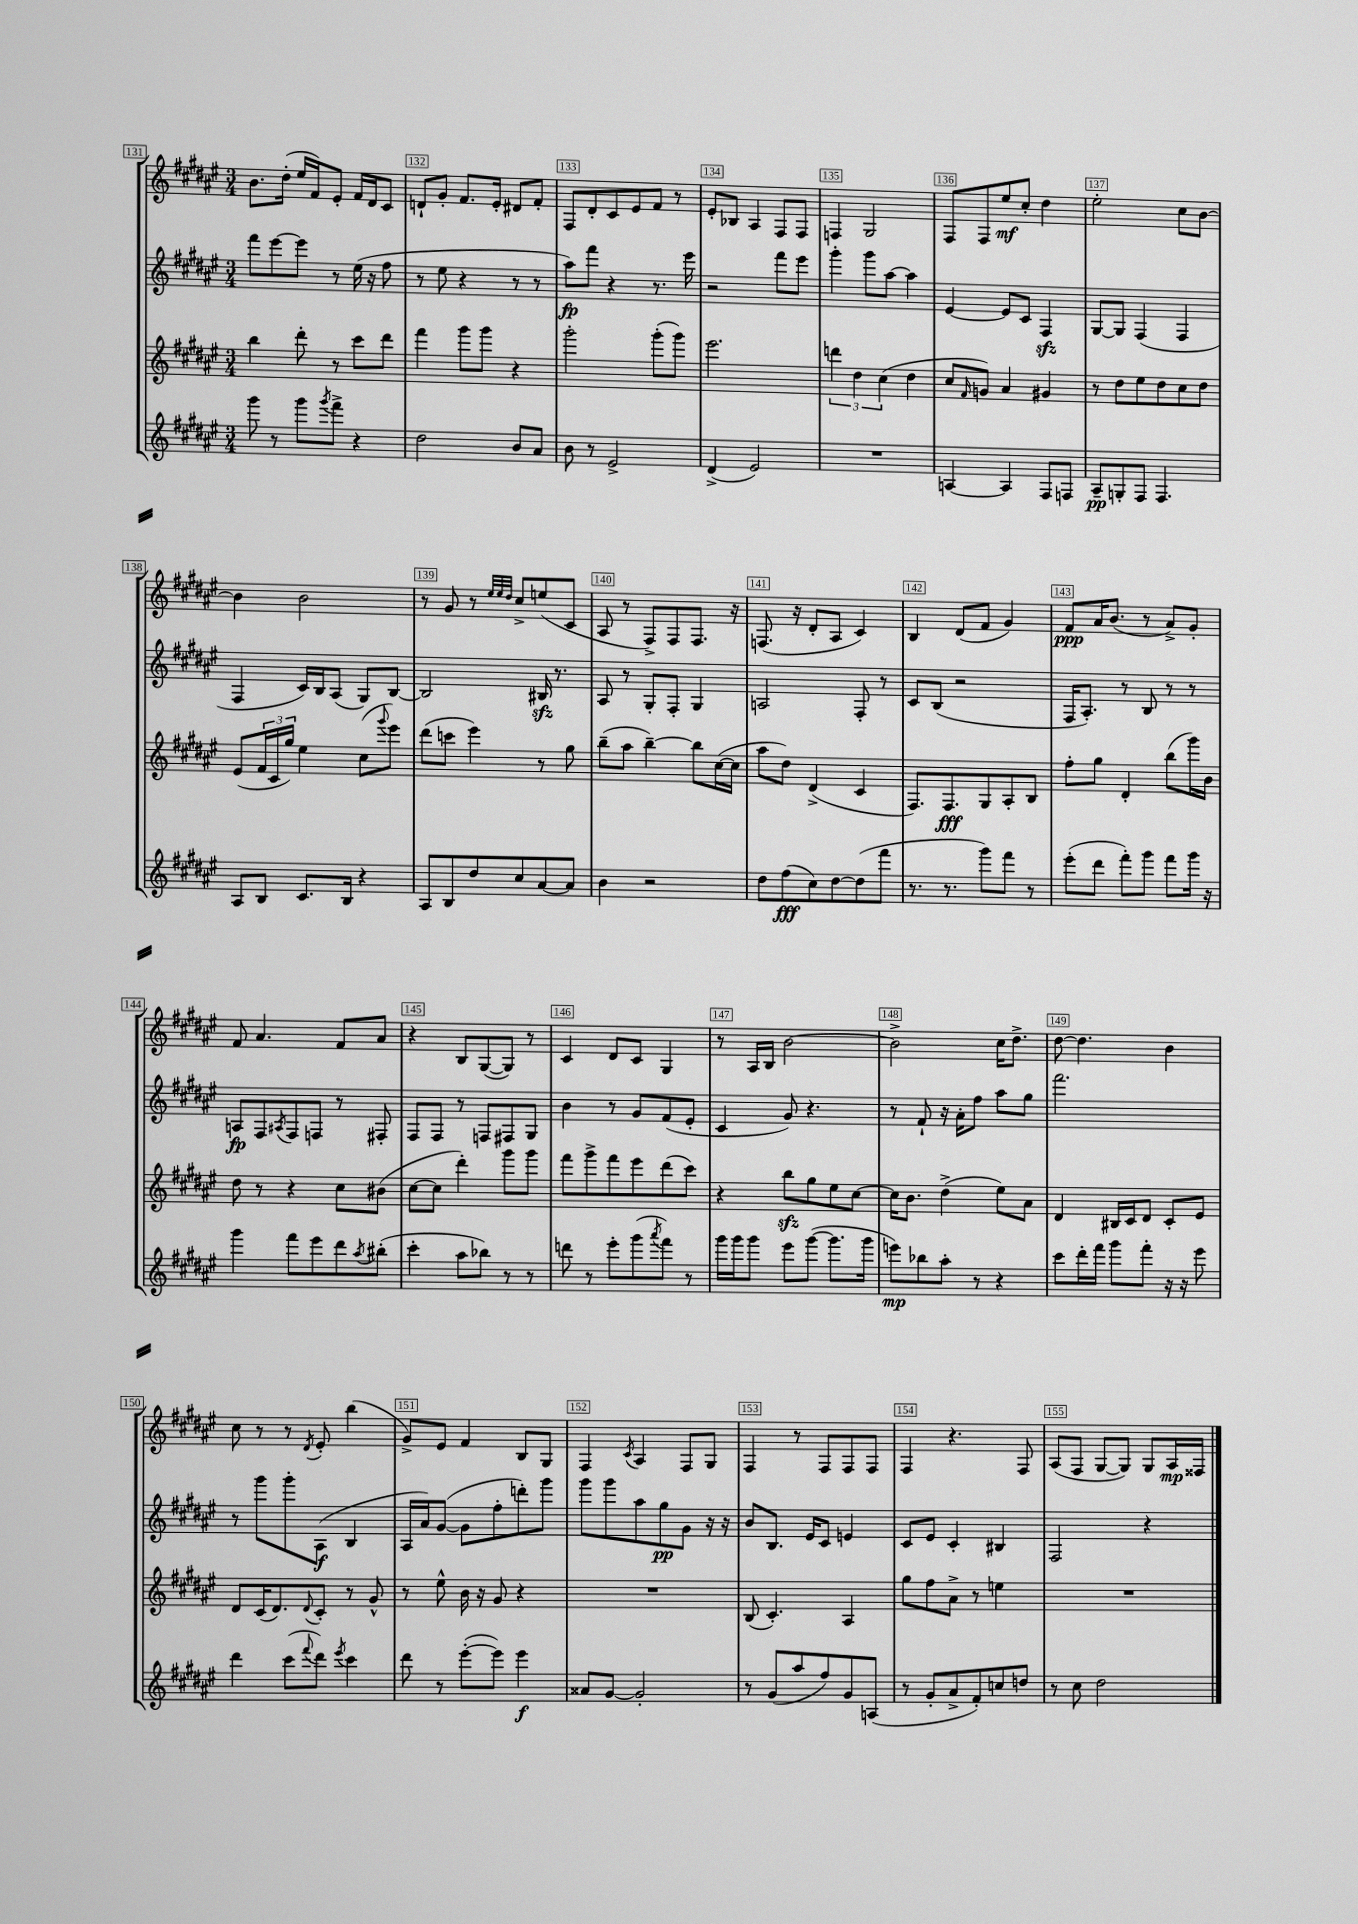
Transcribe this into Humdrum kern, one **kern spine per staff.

**kern	**dynam	**kern	**dynam	**kern	**dynam	**kern	**dynam
*part4	*part4	*part3	*part3	*part2	*part2	*part1	*part1
*staff4	*staff4	*staff3	*staff3	*staff2	*staff2	*staff1	*staff1
*clefG2	*	*clefG2	*	*clefG2	*	*clefG2	*
*k[f#c#g#d#a#e#]	*	*k[f#c#g#d#a#e#]	*	*k[f#c#g#d#a#e#]	*	*k[f#c#g#d#a#e#]	*
*M3/4	*	*M3/4	*	*M3/4	*	*M3/4	*
=131	=131	=131	=131	=131	=131	=131	=131
8ggg#\	.	4bb\	.	8fff#\L	.	8.b\L	.
8r	.	.	.	[8eee#\	.	.	.
.	.	.	.	.	.	(16dd#'\Jk	.
8ggg#\L	.	8ddd#'\	.	8eee#\J]	.	16ee#/LL	.
.	.	.	.	.	.	16f#/J)	.
8qggg#/	.	.	.	.	.	.	.
8fff#^\J	.	8r	.	8r	.	8e#'/J	.
4r	.	8ccc#\L	.	(16ee#\	.	16f#/LL	.
.	.	.	.	16r	.	16d#/J	.
.	.	8ddd#\J	.	8ff#\	.	8c#/J	.
=132	=132	=132	=132	=132	=132	=132	=132
2dd#\	.	4fff#\	.	8r	.	8dn`/L	.
.	.	.	.	8ee#\	.	8g#'/J	.
.	.	8ggg#\L	.	4r	.	8.f#/L	.
.	.	8ggg#\J	.	.	.	.	.
.	.	.	.	.	.	16e#'/Jk	.
8b/L	.	4r	.	8r	.	8d#X/L	.
8a#/J	.	.	.	8r	.	8f#'/J	.
=133	=133	=133	=133	=133	=133	=133	=133
8b\	.	2ggg#'\	.	8aa#\L)	fp	8F#/L	.
8r	.	.	.	8fff#\J	.	8d#'/	.
2e#^/	.	.	.	4r	.	8c#/	.
.	.	.	.	.	.	8e#/	.
.	.	(8ggg#'\L	.	8.r	.	8f#/J	.
.	.	8ggg#\J)	.	.	.	8r	.
.	.	.	.	16eee#\	.	.	.
=134	=134	=134	=134	=134	=134	=134	=134
(4d#^/	.	2.eee#\	.	2r	.	8e#'/L	.
.	.	.	.	.	.	8B-X/J	.
2e#/)	.	.	.	.	.	4A#/	.
.	.	.	.	8fff#\L	.	8F#/L	.
.	.	.	.	8eee#\J	.	8F#/J	.
=135	=135	=135	=135	=135	=135	=135	=135
2.r	.	6dddn\	.	4ggg#'\	.	4Fn/	.
.	.	6dd#\	.	.	.	.	.
.	.	.	.	8ggg#\L	.	2G#/	.
.	.	(6cc#\	.	.	.	.	.
.	.	.	.	[8aa#\J	.	.	.
.	.	4dd#\	.	4aa#\]	.	.	.
=136	=136	=136	=136	=136	=136	=136	=136
[4An/	.	8cc#/L	.	[4e#/	.	8F#/L	.
.	.	16qqf#/	.	.	.	.	.
.	.	8gn/J)	.	.	.	8F#/	.
4A/]	.	4a#/	.	8e#/L]	.	8ee#/	mf
.	.	.	.	8c#/J	.	8cc#'/J	.
8F#/L	.	4g#X/	.	4F#zz/	.	4dd#\	.
8Fn/J	.	.	.	.	.	.	.
=137	=137	=137	=137	=137	=137	=137	=137
8A#~/L	pp	8r	.	[8G#/L	.	2ee#'\	.
8Gn'/	.	8dd#\L	.	8G#/J]	.	.	.
8F#/J	.	8ee#\	.	(4F#/	.	.	.
4.F#/	.	8dd#\	.	.	.	.	.
.	.	8cc#\	.	4F#/	.	8cc#\L	.
.	.	8dd#\J	.	.	.	[8b\J	.
!!LO:LB:g=z
=138	=138	=138	=138	=138	=138	=138	=138
8A#/L	.	(8e#/L	.	4F#/	.	4b\]	.
8B/J	.	24f#/L	.	.	.	.	.
.	.	24c#/	.	.	.	.	.
.	.	24gg#/JJ)	.	.	.	.	.
8.c#/L	.	4ee#\	.	16c#/LL)	.	2b\	.
.	.	.	.	16B/J	.	.	.
.	.	.	.	(8A#/J	.	.	.
16B/Jk	.	.	.	.	.	.	.
4r	.	(8cc#\L	.	8G#/L)	.	.	.
.	.	8qqggg#/	.	.	.	.	.
.	.	8eee#\J)	.	[8B/J	.	.	.
=139	=139	=139	=139	=139	=139	=139	=139
8A#/L	.	(8ddd#\L	.	2B/]	.	8r	.
8B/	.	8cccn\J	.	.	.	8g#/	.
8dd#/	.	4eee#\)	.	.	.	8r	.
.	.	.	.	.	.	32qqee#/LLL	.
.	.	.	.	.	.	32qqee#/	.
.	.	.	.	.	.	32qqdd#/JJJ	.
8cc#/	.	.	.	.	.	8cc#^/L	.
[8a#/	.	8r	.	16B#Xzz/	.	(8een/	.
.	.	.	.	8.r	.	.	.
8a#/J]	.	8gg#\	.	.	.	8c#/J	.
=140	=140	=140	=140	=140	=140	=140	=140
4b\	.	(8bb~\L	.	8A#/	.	8A#/	.
.	.	8aa#\J	.	8r	.	8r	.
2r	.	[4bb~\)	.	8G#'/L	.	8F#^/L)	.
.	.	.	.	8F#'/J	.	8F#/	.
.	.	8bb\L]	.	4G#/	.	8.F#/J	.
.	.	([16cc#\L	.	.	.	.	.
.	.	16cc#\JJ]	.	.	.	16r	.
=141	=141	=141	=141	=141	=141	=141	=141
8dd#\L	.	8aa#\L	.	2An/	.	(8.Fn/	.
(8ff#\	fff	8dd#\J)	.	.	.	.	.
.	.	.	.	.	.	16r	.
8cc#\)	.	(4d#^/	.	.	.	8d#'/L	.
[8dd#\	.	.	.	.	.	8A#/J	.
(8dd#\]	.	4c#/	.	8F#'/	.	4c#/)	.
8fff#\J	.	.	.	8r	.	.	.
=142	=142	=142	=142	=142	=142	=142	=142
8.r	.	8.F#/L)	.	8c#/L	.	4B/	.
.	.	.	.	(8B/J	.	.	.
8.r	.	8.F#/	fff	.	.	.	.
.	.	.	.	2r	.	(8d#/L	.
8ggg#\L)	.	8G#/	.	.	.	8f#/J	.
8fff#\J	.	8A#'/	.	.	.	4g#/)	.
8r	.	8B/J	.	.	.	.	.
=143	=143	=143	=143	=143	=143	=143	=143
(8eee#'\L	.	8ff#'\L	.	16F#/KL	.	8f#/L	ppp
.	.	.	.	8.A#'/J)	.	.	.
8ddd#\J	.	8gg#\J	.	.	.	16a#/K	.
.	.	.	.	.	.	(8.b/J	.
8fff#'\L)	.	4d#'/	.	8r	.	.	.
8ggg#\J	.	.	.	8B/	.	8r	.
8fff#\L	.	(8bb\L	.	8r	.	8a#^/L)	.
16ggg#\Jk	.	16ggg#\L)	.	8r	.	8g#'/J	.
16r	.	16b\JJ	.	.	.	.	.
!!LO:LB:g=z
=144	=144	=144	=144	=144	=144	=144	=144
4ggg#\	.	8dd#\	.	8An/L	fp	8f#/	.
.	.	8r	.	8F#/	.	4.a#/	.
.	.	.	.	8qA#X/	.	.	.
8fff#\L	.	4r	.	8F#/	.	.	.
8eee#\	.	.	.	8Fn/J	.	.	.
8ddd#\	.	8cc#\L	.	8r	.	8f#/L	.
8qaa#/	.	.	.	.	.	.	.
(8bb#X'\J	.	(8b#X\J	.	8F#X'/	.	8a#/J	.
=145	=145	=145	=145	=145	=145	=145	=145
4ccc#'\	.	[8cc#\L	.	8F#/L	.	4r	.
.	.	8cc#\J]	.	8F#/J	.	.	.
8aa#\L	.	4ddd#'\)	.	8r	.	8B/L	.
8bb-X\J)	.	.	.	8Fn/L	.	([8G#/	.
8r	.	8ggg#\L	.	8F#X/	.	8G#/J])	.
8r	.	8ggg#\J	.	8G#/J	.	8r	.
=146	=146	=146	=146	=146	=146	=146	=146
8dddn\	.	8fff#\L	.	4b\	.	4c#/	.
8r	.	8ggg#^\	.	.	.	.	.
8eee#'\L	.	8fff#\	.	8r	.	8d#/L	.
(8ggg#\	.	8eee#\	.	8g#/L	.	8c#/J	.
8qaaa#/	.	.	.	.	.	.	.
8fff#\J)	.	(8ddd#\	.	(8f#/	.	4G#/	.
8r	.	8ccc#\J)	.	8e#'/J	.	.	.
=147	=147	=147	=147	=147	=147	=147	=147
16ggg#\LL	.	4r	.	4c#/	.	8r	.
16ggg#\J	.	.	.	.	.	.	.
8ggg#\J	.	.	.	.	.	16A#/LL	.
.	.	.	.	.	.	16B/JJ	.
8eee#\L	.	8bbzz\L	.	8g#/)	.	[2b\	.
([8ggg#\J	.	8gg#\	.	4.r	.	.	.
8.ggg#\L]	.	8ee#\	.	.	.	.	.
.	.	[8cc#\J	.	.	.	.	.
16ggg#\Jk	.	.	.	.	.	.	.
=148	=148	=148	=148	=148	=148	=148	=148
8eeen\L)	mp	16cc#\KL]	.	8r	.	2b^\]	.
.	.	8.b\J	.	.	.	.	.
8bb-X\	.	.	.	8f#`/	.	.	.
8aa#'\J	.	(4dd#^\	.	16r	.	.	.
.	.	.	.	16a#'\KL	.	.	.
8r	.	.	.	8ff#\J	.	.	.
4r	.	8ee#\L)	.	8aa#\L	.	16cc#\KL	.
.	.	.	.	.	.	8.dd#^\J	.
.	.	8a#\J	.	8gg#\J	.	.	.
=149	=149	=149	=149	=149	=149	=149	=149
8ccc#\L	.	4d#/	.	2.fff#\	.	[8dd#\	.
16ddd#'\L	.	.	.	.	.	4.dd#\]	.
16fff#\JJ	.	.	.	.	.	.	.
8ggg#\L	.	16B#X/LL	.	.	.	.	.
.	.	16c#/J	.	.	.	.	.
8fff#'\J	.	8d#/J	.	.	.	.	.
16r	.	8c#'/L	.	.	.	4b\	.
16r	.	.	.	.	.	.	.
8eee#\	.	8e#/J	.	.	.	.	.
!!LO:LB:g=z
=150	=150	=150	=150	=150	=150	=150	=150
4ddd#\	.	8d#/L	.	8r	.	8cc#\	.
.	.	(16c#/K	.	8ggg#\L	.	8r	.
.	.	8.d#/)	.	.	.	.	.
(8ccc#\L	.	.	.	8ggg#'\	.	8r	.
8qqfff#/	.	8qqd#/	.	.	.	8qd#/	.
8ddd#\J)	.	8c#'/J	.	(8A#\J	f	8e#'/	.
8qeee#/	.	.	.	.	.	.	.
4ccc#\	.	8r	.	4B/	.	(4bb\	.
.	.	8g#^^/	.	.	.	.	.
=151	=151	=151	=151	=151	=151	=151	=151
8ddd#\	.	8r	.	16A#/LL	.	8g#^/L)	.
.	.	.	.	16a#/J)	.	.	.
8r	.	8ee#^^\	.	([8g#/J	.	8e#/J	.
([8eee#'\L	.	16b\	.	8g#\L]	.	4f#/	.
.	.	16r	.	.	.	.	.
8eee#\J])	.	8g#/	.	8ff#'\	.	.	.
4eee#\	f	4r	.	8dddn'\)	.	8B/L	.
.	.	.	.	8ggg#\J	.	8G#/J	.
=152	=152	=152	=152	=152	=152	=152	=152
8a##X/L	.	2.r	.	8ggg#\L	.	4F#/	.
[8g#/J	.	.	.	8ggg#\	.	.	.
.	.	.	.	.	.	8qc#/	.
2g#'/]	.	.	.	8aa#\	.	4A#/	.
.	.	.	.	8gg#\	pp	.	.
.	.	.	.	8g#\J	.	8F#/L	.
.	.	.	.	16r	.	8G#/J	.
.	.	.	.	16r	.	.	.
=153	=153	=153	=153	=153	=153	=153	=153
8r	.	(8B/	.	8b/L	.	4F#/	.
(8g#/L	.	4.c#'/)	.	8.B/J	.	.	.
8aa#/	.	.	.	.	.	8r	.
.	.	.	.	16e#/KL	.	.	.
8ff#/)	.	.	.	8c#/J	.	8F#/L	.
8g#/	.	4A#/	.	4en/	.	8F#/	.
(8An/J	.	.	.	.	.	8F#/J	.
=154	=154	=154	=154	=154	=154	=154	=154
8r	.	8gg#\L	.	8c#/L	.	4F#/	.
8g#'/L	.	8ff#\	.	8e#/J	.	.	.
8a#^/	.	8a#^\J	.	4c#'/	.	4.r	.
8f#'/)	.	8r	.	.	.	.	.
8ccn/	.	4een\	.	4B#X/	.	.	.
8ddn/J	.	.	.	.	.	8F#/	.
=155	=155	=155	=155	=155	=155	=155	=155
8r	.	2.r	.	2F#/	.	(8A#/L	.
8cc#\	.	.	.	.	.	8F#/J	.
2dd#\	.	.	.	.	.	[8G#/L	.
.	.	.	.	.	.	8G#/J])	.
.	.	.	.	4r	.	8G#/L	.
.	.	.	.	.	.	16A#/L	mp
.	.	.	.	.	.	16F##X/JJ	.
==	==	==	==	==	==	==	==
*-	*-	*-	*-	*-	*-	*-	*-
